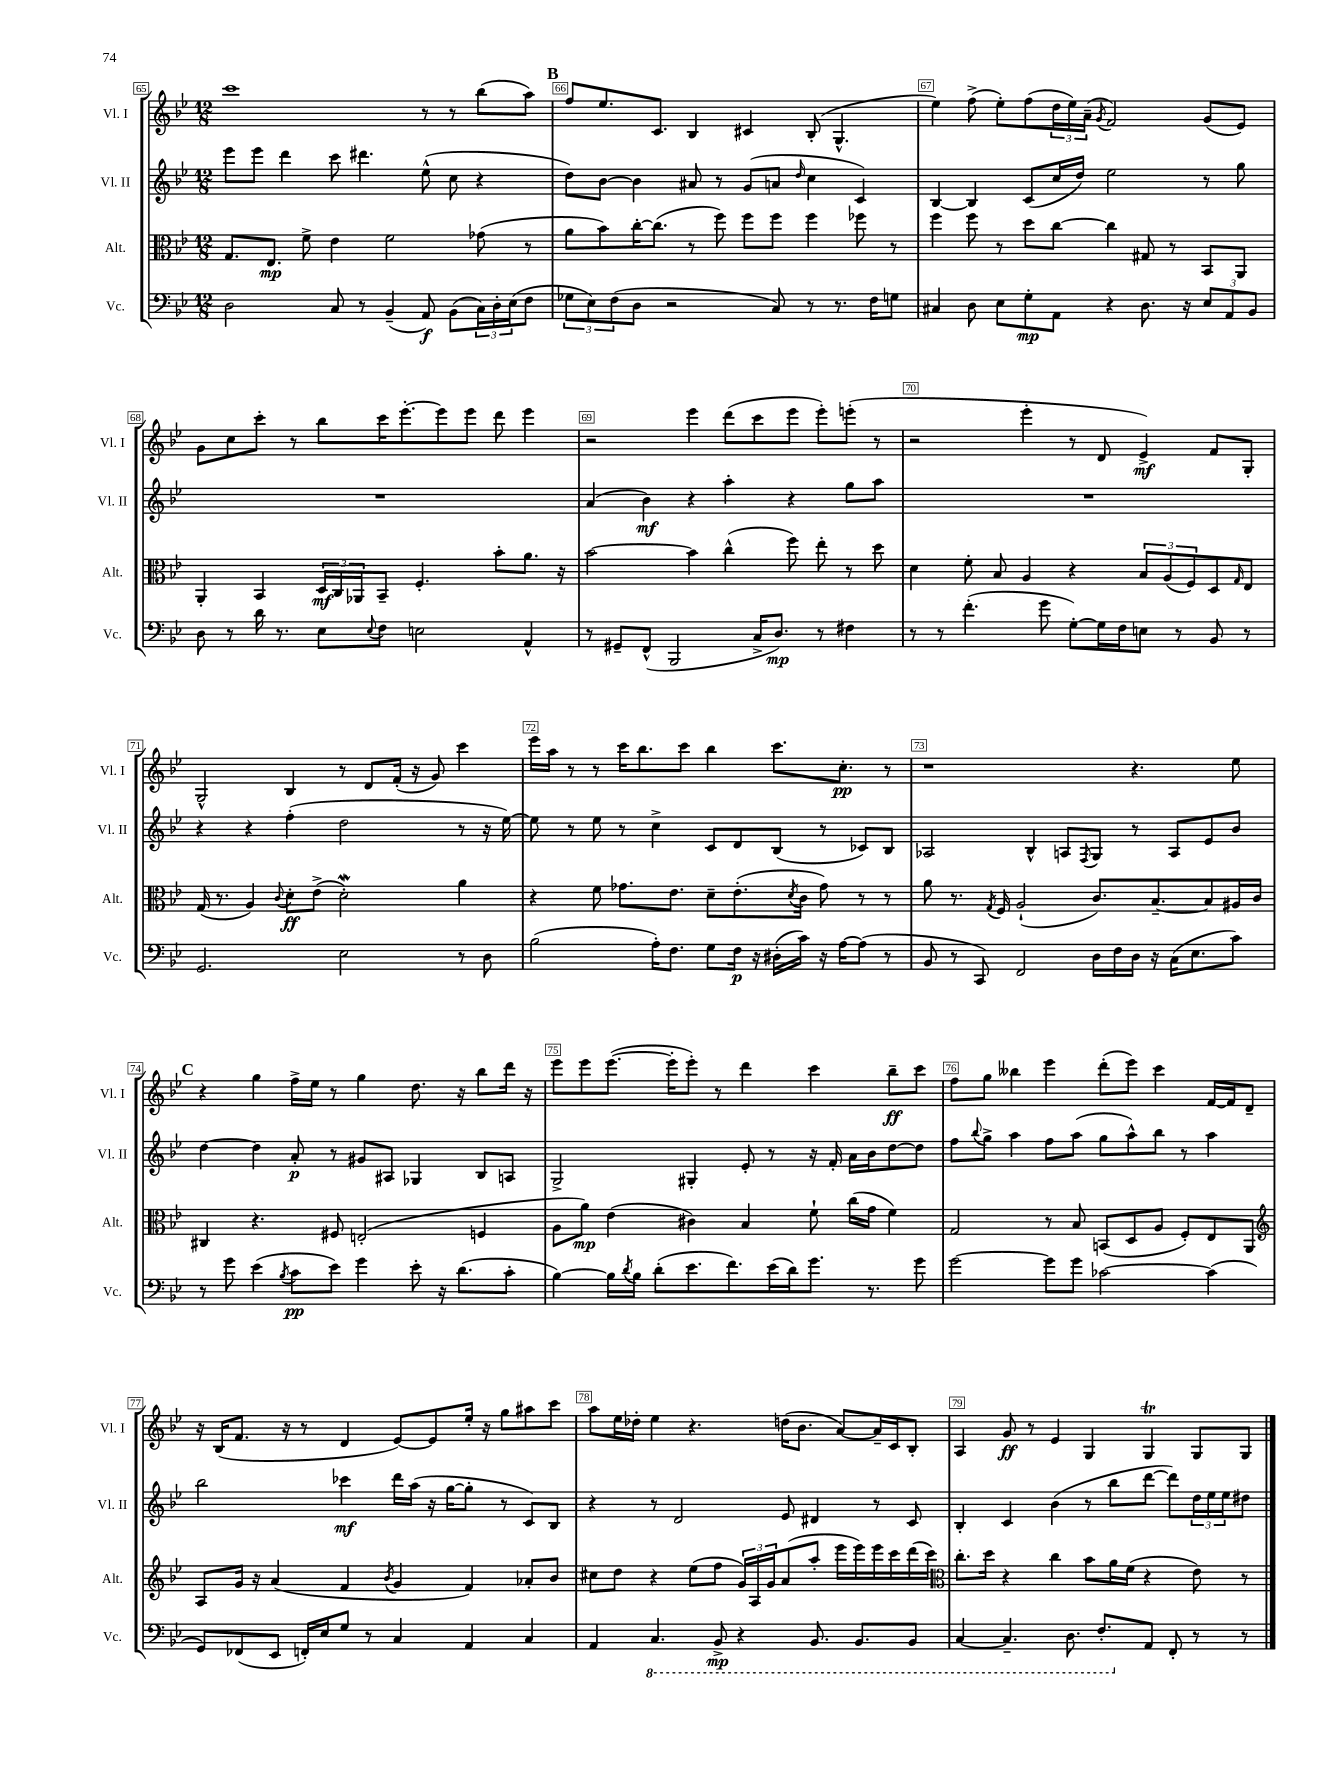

**kern	**dynam	**kern	**dynam	**kern	**dynam	**kern	**dynam
*part4	*part4	*part3	*part3	*part2	*part2	*part1	*part1
*staff4	*staff4	*staff3	*staff3	*staff2	*staff2	*staff1	*staff1
*I"Vc.	*	*I"Alt.	*	*I"Vl. II	*	*I"Vl. I	*
*I'Vc.	*	*I'Alt.	*	*I'Vl. II	*	*I'Vl. I	*
*clefF4	*	*clefC3	*	*clefG2	*	*clefG2	*
*k[b-e-]	*	*k[b-e-]	*	*k[b-e-]	*	*k[b-e-]	*
*M12/8	*	*M12/8	*	*M12/8	*	*M12/8	*
=65	=65	=65	=65	=65	=65	=65	=65
2D\	.	8.G/L	.	8eee-\L	.	1ccc	.
.	.	.	.	8eee-\J	.	.	.
.	.	8.E-/J	mp	.	.	.	.
.	.	.	.	4ddd\	.	.	.
.	.	8f^\	.	.	.	.	.
8C/	.	4e-\	.	8ccc\	.	.	.
8r	.	.	.	4.ddd#X\	.	.	.
(4BB-~/	.	2f\	.	.	.	.	.
8AA/)	f	.	.	(8ee-^^\	.	8r	.
(8BB-\L	.	.	.	8cc\	.	8r	.
24C\L)	.	(8g-X\	.	4r	.	(8bb-\L	.
24D'\	.	.	.	.	.	.	.
(24E-\J	.	.	.	.	.	.	.
8F\J	.	8r	.	.	.	8aa\J)	.
!!LO:REH:place=s1:t=B
=66	=66	=66	=66	=66	=66	=66	=66
12G-X\L	.	8a\L	.	8dd\L)	.	8ff/L	.
12E-\)	.	.	.	.	.	.	.
.	.	8b-\)	.	[8b-\J	.	8.ee-/	.
(12F\	.	.	.	.	.	.	.
8D\J	.	[16cc'\K	.	4b-\]	.	.	.
.	.	(8.cc\J]	.	.	.	8.c/J	.
2r	.	.	.	.	.	.	.
.	.	8r	.	8a#X/	.	4B-/	.
.	.	8ff\)	.	8r	.	.	.
.	.	8ff\L	.	(8g/L	.	4c#X/	.
8C/)	.	8ff\J	.	8an/J	.	.	.
.	.	.	.	16qqdd/	.	.	.
8r	.	4ff\	.	4cc\	.	(8B-'/	.
8.r	.	.	.	.	.	4.G^^/	.
.	.	8ff-X\	.	4c/)	.	.	.
16F\KL	.	.	.	.	.	.	.
8Gn\J	.	8r	.	.	.	.	.
=67	=67	=67	=67	=67	=67	=67	=67
4C#X/	.	4ff\	.	[4B-/	.	4ee-\)	.
8D\	.	8ff\	.	4B-/]	.	(8ff^\	.
8E-\L	.	8r	.	.	.	8ee-'\L)	.
8G'\	mp	8dd\L	.	(8c/L	.	(8ff\	.
8AA\J	.	[8cc\J	.	16cc/L	.	24dd\L	.
.	.	.	.	.	.	24ee-\)	.
.	.	.	.	16dd/JJ)	.	.	.
.	.	.	.	.	.	(24a~\JJ	.
.	.	.	.	.	.	8qg/	.
4r	.	4cc\]	.	2ee-\	.	2f/)	.
8.D\	.	8G#X/	.	.	.	.	.
.	.	8r	.	.	.	.	.
16r	.	.	.	.	.	.	.
12E-/L	.	8BB-/L	.	8r	.	(8g/L	.
12AA/	.	.	.	.	.	.	.
.	.	8AA/J	.	8gg\	.	8e-/J)	.
12BB-/J	.	.	.	.	.	.	.
!!LO:LB:g=z
=68	=68	=68	=68	=68	=68	=68	=68
8D\	.	4AA'/	.	1.r	.	8g\L	.
8r	.	.	.	.	.	8cc\	.
16d\	.	4BB-/	.	.	.	8ccc'\J	.
8.r	.	.	.	.	.	.	.
.	.	.	.	.	.	8r	.
8E-\L	.	24D/LL	mf	.	.	8bb-\L	.
.	.	24C/	.	.	.	.	.
.	.	24AA-X/J	.	.	.	.	.
8qqE-/	.	.	.	.	.	.	.
8F\J	.	8BB-~/J	.	.	.	16ccc\K	.
.	.	.	.	.	.	[8.eee-'\	.
2En\	.	4.F'/	.	.	.	.	.
.	.	.	.	.	.	8eee-\]	.
.	.	.	.	.	.	8eee-\J	.
.	.	8b-'\L	.	.	.	8ddd\	.
4AA^^/	.	8.a\J	.	.	.	4eee-\	.
.	.	16r	.	.	.	.	.
=69	=69	=69	=69	=69	=69	=69	=69
8r	.	[2b-\	.	(4a/	.	2r	.
8GG#X~/L	.	.	.	.	.	.	.
(8FF^^/J	.	.	.	4b-\)	mf	.	.
2BBB-/	.	.	.	.	.	.	.
.	.	4b-\]	.	4r	.	4eee-\	.
.	.	(4cc^^\	.	4aa'\	.	(8ddd\L	.
16C^/KL	.	.	.	.	.	8ccc\	.
8.D/J)	mp	.	.	.	.	.	.
.	.	8ff\)	.	4r	.	8eee-\J	.
8r	.	8ee-'\	.	.	.	8eee-'\L)	.
4F#X\	.	8r	.	8gg\L	.	(8eeen'\J	.
.	.	8dd\	.	8aa\J	.	8r	.
=70	=70	=70	=70	=70	=70	=70	=70
8r	.	4d\	.	1.r	.	2r	.
8r	.	.	.	.	.	.	.
(4.f'\	.	8f'\	.	.	.	.	.
.	.	8B-/	.	.	.	.	.
.	.	4A/	.	.	.	4eee-'\	.
8g\	.	.	.	.	.	.	.
[8G'\L)	.	4r	.	.	.	8r	.
16G\L]	.	.	.	.	.	8d/	.
16F\J	.	.	.	.	.	.	.
8En\J	.	12B-/L	.	.	.	4e-^/)	mf
.	.	(12A/	.	.	.	.	.
8r	.	.	.	.	.	.	.
.	.	12F/)	.	.	.	.	.
8BB-/	.	8D/	.	.	.	8f/L	.
.	.	16qqG/	.	.	.	.	.
8r	.	8E-/J	.	.	.	8G'/J	.
!!LO:LB:g=z
=71	=71	=71	=71	=71	=71	=71	=71
2.GG/	.	(16G/	.	4r	.	2G^^/	.
.	.	8.r	.	.	.	.	.
.	.	4A/)	.	4r	.	.	.
.	.	8qqc/	.	.	.	.	.
.	.	8d'\L	ff	(4ff'\	.	4B-/	.
.	.	(8e-^\J	.	.	.	.	.
2E-\	.	2dW'\)	.	2dd\	.	8r	.
.	.	.	.	.	.	8d/L	.
.	.	.	.	.	.	(16f'/Jk	.
.	.	.	.	.	.	16r	.
.	.	.	.	.	.	8g/)	.
8r	.	4a\	.	8r	.	4ccc\	.
8D\	.	.	.	16r	.	.	.
.	.	.	.	[16ee-\)	.	.	.
=72	=72	=72	=72	=72	=72	=72	=72
(2B-\	.	4r	.	8ee-\]	.	16eee-\LL	.
.	.	.	.	.	.	16aa\JJ	.
.	.	.	.	8r	.	8r	.
.	.	8f\	.	8ee-\	.	8r	.
.	.	8.g-X\L	.	8r	.	16ccc\KL	.
.	.	.	.	.	.	8.bb-\	.
16A'\KL)	.	.	.	4cc^\	.	.	.
8.F\J	.	8.e-\J	.	.	.	.	.
.	.	.	.	.	.	8ccc\J	.
8G\L	.	8d~\L	.	8c/L	.	4bb-\	.
16F\Jk	p	(8.e-'\	.	8d/	.	.	.
16r	.	.	.	.	.	.	.
(16D#X'\LL	.	.	.	(8B-/J	.	8.ccc\L	.
.	.	8qd/	.	.	.	.	.
16c\JJ)	.	16c\Jk	.	.	.	.	.
16r	.	8g-\)	.	8r	.	.	.
[16A\KL	.	.	.	.	.	8.cc'\J	pp
(8A\J]	.	8r	.	8c-X/L)	.	.	.
8r	.	8r	.	8B-/J	.	8r	.
=73	=73	=73	=73	=73	=73	=73	=73
8BB-/	.	8a\	.	2A-X/	.	1r	.
8r	.	8.r	.	.	.	.	.
8CC/)	.	.	.	.	.	.	.
.	.	8qG/	.	.	.	.	.
.	.	16F/	.	.	.	.	.
2FF/	.	(2A`/	.	.	.	.	.
.	.	.	.	4B-^^/	.	.	.
.	.	.	.	8An/L	.	.	.
.	.	.	.	8qF/	.	.	.
16D\LL	.	8.c/L)	.	8G/J	.	.	.
16F\	.	.	.	.	.	.	.
16D\JJ	.	.	.	8r	.	4.r	.
16r	.	[8.B-~/	.	.	.	.	.
(16C\KL	.	.	.	8A/L	.	.	.
8.E-\	.	.	.	.	.	.	.
.	.	8B-/]	.	8e-/	.	.	.
8c\J)	.	16A#X/L	.	8b-/J	.	8ee-\	.
.	.	16c/JJ	.	.	.	.	.
!!LO:LB:g=z
!!LO:REH:place=s1:t=C
=74	=74	=74	=74	=74	=74	=74	=74
8r	.	4C#X/	.	[4dd\	.	4r	.
8g\	.	.	.	.	.	.	.
(4e-\	.	4.r	.	4dd\]	.	4gg\	.
8qB-/	.	.	.	.	.	.	.
8c\L	pp	.	.	8a'/	p	16ff^\LL	.
.	.	.	.	.	.	16ee-\JJ	.
8e-\J)	.	8F#X/	.	8r	.	8r	.
4g\	.	(2En'/	.	8g#X/L	.	4gg\	.
.	.	.	.	8A#X/J	.	.	.
8e-'\	.	.	.	4G-X/	.	8.dd\	.
16r	.	.	.	.	.	.	.
(8.d\L	.	.	.	.	.	16r	.
.	.	4Fn/	.	8B-/L	.	8bb-\L	.
8c'\J	.	.	.	8An/J	.	16ddd\Jk	.
.	.	.	.	.	.	16r	.
=75	=75	=75	=75	=75	=75	=75	=75
[4B-\)	.	8A\L	.	2G^/	.	8eee-\L	.
.	.	8a\J)	mp	.	.	8eee-\	.
16B-\LL]	.	(4e-\	.	.	.	([8.eee-\J	.
8qd/	.	.	.	.	.	.	.
16B-\JJ	.	.	.	.	.	.	.
(8d'\L	.	.	.	.	.	.	.
.	.	.	.	.	.	16eee-'\KL]	.
8.e-\	.	4c#X\)	.	4G#X'/	.	8eee-'\J)	.
.	.	.	.	.	.	8r	.
8.f\)	.	.	.	.	.	.	.
.	.	4B-/	.	8e-'/	.	4ddd\	.
(16e-\L	.	.	.	8r	.	.	.
16d\J)	.	.	.	.	.	.	.
8.g\J	.	8f`\	.	16r	.	4ccc\	.
.	.	.	.	16f'/	.	.	.
.	.	(16cc\LL	.	16a\LL	.	.	.
8.r	.	16g\JJ	.	16b-\J	.	.	.
.	.	4f\)	.	[8dd\	.	8bb-~\L	ff
8g\	.	.	.	8dd\J]	.	8ccc\J	.
=76	=76	=76	=76	=76	=76	=76	=76
[2g\	.	2G/	.	8ff\L	.	8ff\L	.
.	.	.	.	8qqbb-/	.	.	.
.	.	.	.	8gg^\J	.	8gg\J	.
.	.	.	.	4aa\	.	4bb--X\	.
8g\L]	.	8r	.	8ff\L	.	4eee-\	.
8g\J	.	8B-/	.	(8aa\J	.	.	.
[2c-X\	.	(8BBn/L	.	8gg\L	.	(8ddd'\L	.
.	.	8D/	.	8aa^^\)	.	8eee-\J)	.
.	.	8A/J	.	8bb-\J	.	4ccc\	.
.	.	8F'/L)	.	8r	.	.	.
(4c-\]	.	8E-/	.	4aa\	.	[16f/LL	.
.	.	.	.	.	.	16f/J]	.
.	.	8AA/J	.	.	.	8d~/J	.
!!LO:LB:g=z
=77	=77	=77	=77	=77	=77	=77	=77
*	*	*clefG2	*	*	*	*	*
8GG/L)	.	8A/L	.	2bb-\	.	16r	.
.	.	.	.	.	.	(16B-/KL	.
(8FF-X/	.	16g/Jk	.	.	.	8.f/J	.
.	.	16r	.	.	.	.	.
8EE-/J	.	(4a/	.	.	.	.	.
.	.	.	.	.	.	16r	.
16FFn'/LL)	.	.	.	.	.	8r	.
16E-/J	.	.	.	.	.	.	.
8G/J	.	4f/	.	4ccc-X\	mf	4d/	.
8r	.	.	.	.	.	.	.
.	.	8qb-/	.	.	.	.	.
4C/	.	4g/	.	16ddd\LL	.	[8e-/L)	.
.	.	.	.	(16aa\JJ	.	.	.
.	.	.	.	16r	.	8e-/]	.
.	.	.	.	[16gg\KL	.	.	.
4AA/	.	4f/)	.	8gg'\J]	.	16ee-'/Jk	.
.	.	.	.	.	.	16r	.
.	.	.	.	8r	.	8gg\L	.
4C/	.	8a-X'/L	.	8c/L)	.	8aa#X\	.
.	.	8b-/J	.	8B-/J	.	8ccc\J	.
=78	=78	=78	=78	=78	=78	=78	=78
4AA/	.	8cc#X\L	.	4r	.	8aa\L	.
.	.	8dd\J	.	.	.	16ee-\L	.
.	.	.	.	.	.	16dd-X'\JJ	.
*8ba	*	*	*	*	*	*	*
4.CC/	.	4r	.	8r	.	4ee-\	.
.	.	.	.	2d/	.	.	.
.	.	(8ee-\L	.	.	.	4.r	.
8BBB-^/	mp	8ff\J	.	.	.	.	.
4r	.	24g/LL)	.	.	.	.	.
.	.	24A/	.	.	.	.	.
.	.	24g/J	.	.	.	.	.
.	.	(8a/	.	8e-/	.	(16ddn\KL	.
.	.	.	.	.	.	8.b-\J	.
8.BBB-/	.	8aa'/J	.	4d#X/	.	.	.
.	.	16eee-\LL	.	.	.	[8a/L)	.
8.BBB-/L	.	16eee-\)	.	.	.	.	.
.	.	16eee-\	.	8r	.	16a~/L]	.
.	.	16ccc\	.	.	.	16c/J	.
8BBB-/J	.	(16ddd\	.	8c/	.	8B-'/J	.
.	.	16ccc\JJ)	.	.	.	.	.
=79	=79	=79	=79	=79	=79	=79	=79
*	*	*clefC3	*	*	*	*	*
[4CC/	.	8.cc'\L	.	4B-'/	.	4A/	.
.	.	16dd\Jk	.	.	.	.	.
4.CC~/]	.	4r	.	4c/	.	8g/	ff
.	.	.	.	.	.	8r	.
.	.	4cc\	.	(4b-\	.	4e-/	.
8.DD\	.	.	.	.	.	.	.
.	.	8b-\L	.	8r	.	4G/	.
8.FF'/L	.	.	.	.	.	.	.
.	.	16a\L	.	8bb-\L	.	.	.
.	.	(16f\JJ	.	.	.	.	.
*X8ba	*	*	*	*	*	*	*
8AA/J	.	4r	.	[8ddd\J	.	4GT/	.
8FF'/	.	.	.	8ddd\L])	.	.	.
8r	.	8e-\)	.	24dd\L	.	8G/L	.
.	.	.	.	24ee-\	.	.	.
.	.	.	.	24ee-\J	.	.	.
8r	.	8r	.	8dd#X\J	.	8G/J	.
==	==	==	==	==	==	==	==
*-	*-	*-	*-	*-	*-	*-	*-
